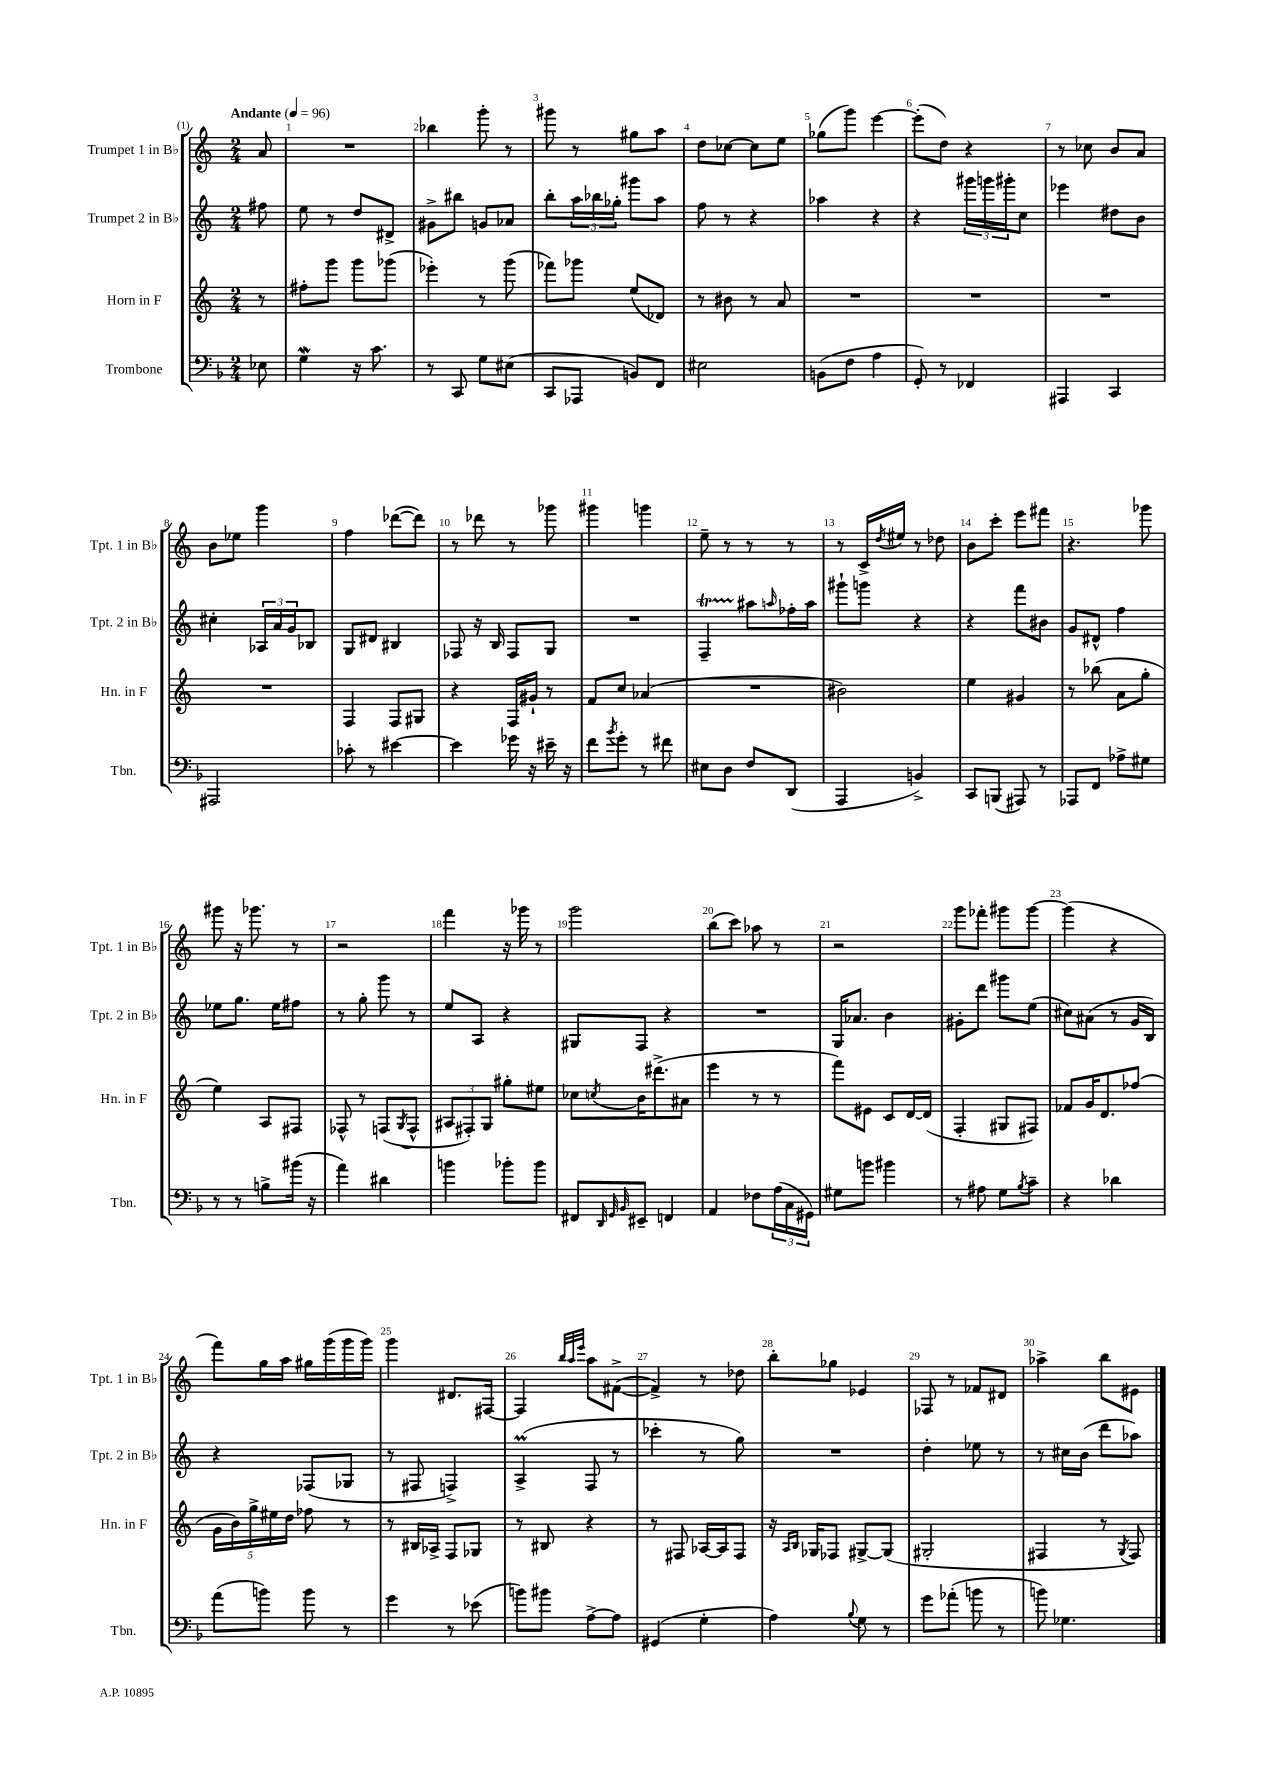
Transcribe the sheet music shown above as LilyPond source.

<<
\new StaffGroup <<
\new Staff = "s0" \with { instrumentName = "Trumpet 1 in Bb" shortInstrumentName = "Tpt. 1 in Bb" } {
    \clef treble \key c \major \numericTimeSignature \time 2/4 \partial 8 \tempo "Andante" 4 = 96
    a'8 |
    R2 |
    bes''4 g'''8-. r8 |
    gis'''8 r8 gis''8 a''8 |
    d''8 ces''8~ ces''8 e''8 |
    ges''8( g'''8) e'''4~ |
    e'''8-.( d''8) r4 |
    r8 ces''8 b'8 a'8 |
    b'8 ees''8 g'''4 |
    f''4 des'''8~( des'''8) |
    r8 des'''8 r8 ges'''8 |
    gis'''4 g'''4 |
    e''8-- r8 r8 r8 |
    r8 c'16-> \acciaccatura { d''8 } eis''16 r8 des''8 |
    b'8 c'''8-. e'''8 fis'''8 |
    r4. ges'''8 |
    gis'''8 r16 ges'''8. r8 |
    r2 |
    f'''4 r16 ges'''16 r8 |
    g'''2 |
    b''8( c'''8) aes''8 r8 |
    r2 |
    g'''8 fes'''8-. gis'''8 gis'''8~ |
    gis'''4( r4 |
    f'''8) g''16 a''16 gis''16 g'''16( g'''16 g'''16) |
    g'''4 dis'8. fis16~ |
    fis4 \grace { b''32 a''32 e'''32 } a''8 fis'8~->( |
    fis'4->) r8 des''8 |
    b''8-. ges''8 ees'4 |
    fes8 r8 fes'8 dis'8 |
    aes''4-> b''8 eis'8 \bar "|." |
}
\new Staff = "s1" \with { instrumentName = "Trumpet 2 in Bb" shortInstrumentName = "Tpt. 2 in Bb" } {
    \clef treble \key c \major \numericTimeSignature \time 2/4 \partial 8
    fis''8 |
    e''8 r8 d''8 dis'8-> |
    gis'8-> bis''8 g'8 aes'8 |
    b''8-. \tuplet 3/2 { a''16 bes''16 ges''16-. } gis'''8 a''8 |
    f''8 r8 r4 |
    aes''4 r4 |
    r4 \tuplet 3/2 { gis'''16 g'''16 gis'''16-. } c''8 |
    ees'''4 dis''8 b'8 |
    cis''4-. \tuplet 3/2 { aes16 a'16 g'16 } bes8 |
    g8 dis'8 bis4 |
    fes8 r16 b16 fes8 g8 |
    R2 |
    f4--\startTrillSpan ais''8\stopTrillSpan \grace { a''16 } fes''16-. a''16 |
    gis'''8-! g'''8 r4 |
    r4 f'''8 bis'8 |
    g'8 dis'8-^ f''4 |
    ees''8 g''8. ees''16 fis''8 |
    r8 g''8-. g'''8 r8 |
    e''8 a8 r4 |
    gis8 f8 r4 |
    R2 |
    g16 aes'8. b'4 |
    gis'8-. d'''8 gis'''8 e''8( |
    cis''8) ais'8( r8 g'16 b16) |
    r4 fes8( ges8 |
    r8 fis8 f4->) |
    a4->\prall( f8 r8 |
    ces'''4-. r8 g''8) |
    R2 |
    d''4-. ees''8 r8 |
    r8 cis''16 b'16( d'''8 aes''8) \bar "|." |
}
\new Staff = "s2" \with { instrumentName = "Horn in F" shortInstrumentName = "Hn. in F" } {
    \clef treble \key c \major \numericTimeSignature \time 2/4 \partial 8
    r8 |
    fis''8-. g'''8 g'''8 ges'''8( |
    ees'''4-.) r8 g'''8( |
    fes'''8) ges'''8 e''8( des'8) |
    r8 bis'8 r8 a'8 |
    R2 |
    R2 |
    R2 |
    R2 |
    f4 f8 gis8 |
    r4 f16 gis'16-! r8 |
    f'8 c''8 aes'4( |
    R2 |
    bis'2) |
    e''4 gis'4 |
    r8 bes''8( a'8 g''8-. |
    e''4) a8 fis8 |
    fes8-^ r8 f8( \acciaccatura { g8 } f8-^ |
    \tuplet 3/2 { ais8 fis8-.) g8 } gis''8-. eis''8 |
    ces''8 \acciaccatura { c''8 } b'16 dis'''8.->( ais'8 |
    e'''4 r8 r8 |
    f'''8) eis'8 c'8 d'16~ d'16( |
    f4-. gis8 fis8) |
    fes'8 g'16 d'8. fes''8( |
    \tuplet 5/4 { g'16 b'16) g''16-> eis''16 d''16 } fes''8 r8 |
    r8 bis16 aes16-> f8 ges8 |
    r8 bis8 r4 |
    r8 fis8 aes16~ aes16 fis8 |
    r16 \grace { a16 b16 } ges16 fes8 gis8~-> gis8( |
    gis2-. |
    fis4 r8 \acciaccatura { g8 } fis8) \bar "|." |
}
\new Staff = "s3" \with { instrumentName = "Trombone" shortInstrumentName = "Tbn." } {
    \clef bass \key f \major \numericTimeSignature \time 2/4 \partial 8
    ees8 |
    g4\mordent r16 c'8. |
    r8 c,8 g8 eis8( |
    c,8 aes,,8 b,8) f,8 |
    eis2 |
    b,8( f8 a4 |
    g,8-.) r8 fes,4 |
    ais,,4 c,4 |
    ais,,2 |
    ces'8-. r8 eis'4~ |
    eis'4 ges'16 r16 eis'16-- r16 |
    f'8 \acciaccatura { bes'8 } g'8-. r8 fis'8 |
    eis8 d8 f8 d,8( |
    a,,4 b,4->) |
    c,8 b,,8( ais,,8) r8 |
    aes,,8 f,8 aes8-> gis8 |
    r8 r8 b8-> bis'16( r16 |
    a'4) dis'4 |
    b'4 bes'8-. bes'8 |
    fis,8 \grace { d,32 g,32 bes,32 } eis,8-- f,4 |
    a,4 fes8 \tuplet 3/2 { a16( c16 gis,16) } |
    gis8 b'8 bis'4 |
    r8 ais8 g8 \acciaccatura { bes8 } c'8-- |
    r4 des'4 |
    a'8( b'8) b'8 r8 |
    g'4 r8 ees'8( |
    b'8) bis'8 a8~-> a8 |
    gis,4( g4-. |
    a4) \appoggiatura { bes8 } g8 r8 |
    g'8 aes'8-.( b'8 r8 |
    b'8) ges4. \bar "|." |
}
>>
>>
\layout { \context { \Score \override BarNumber.break-visibility = ##(#f #t #t) barNumberVisibility = #all-bar-numbers-visible } }
